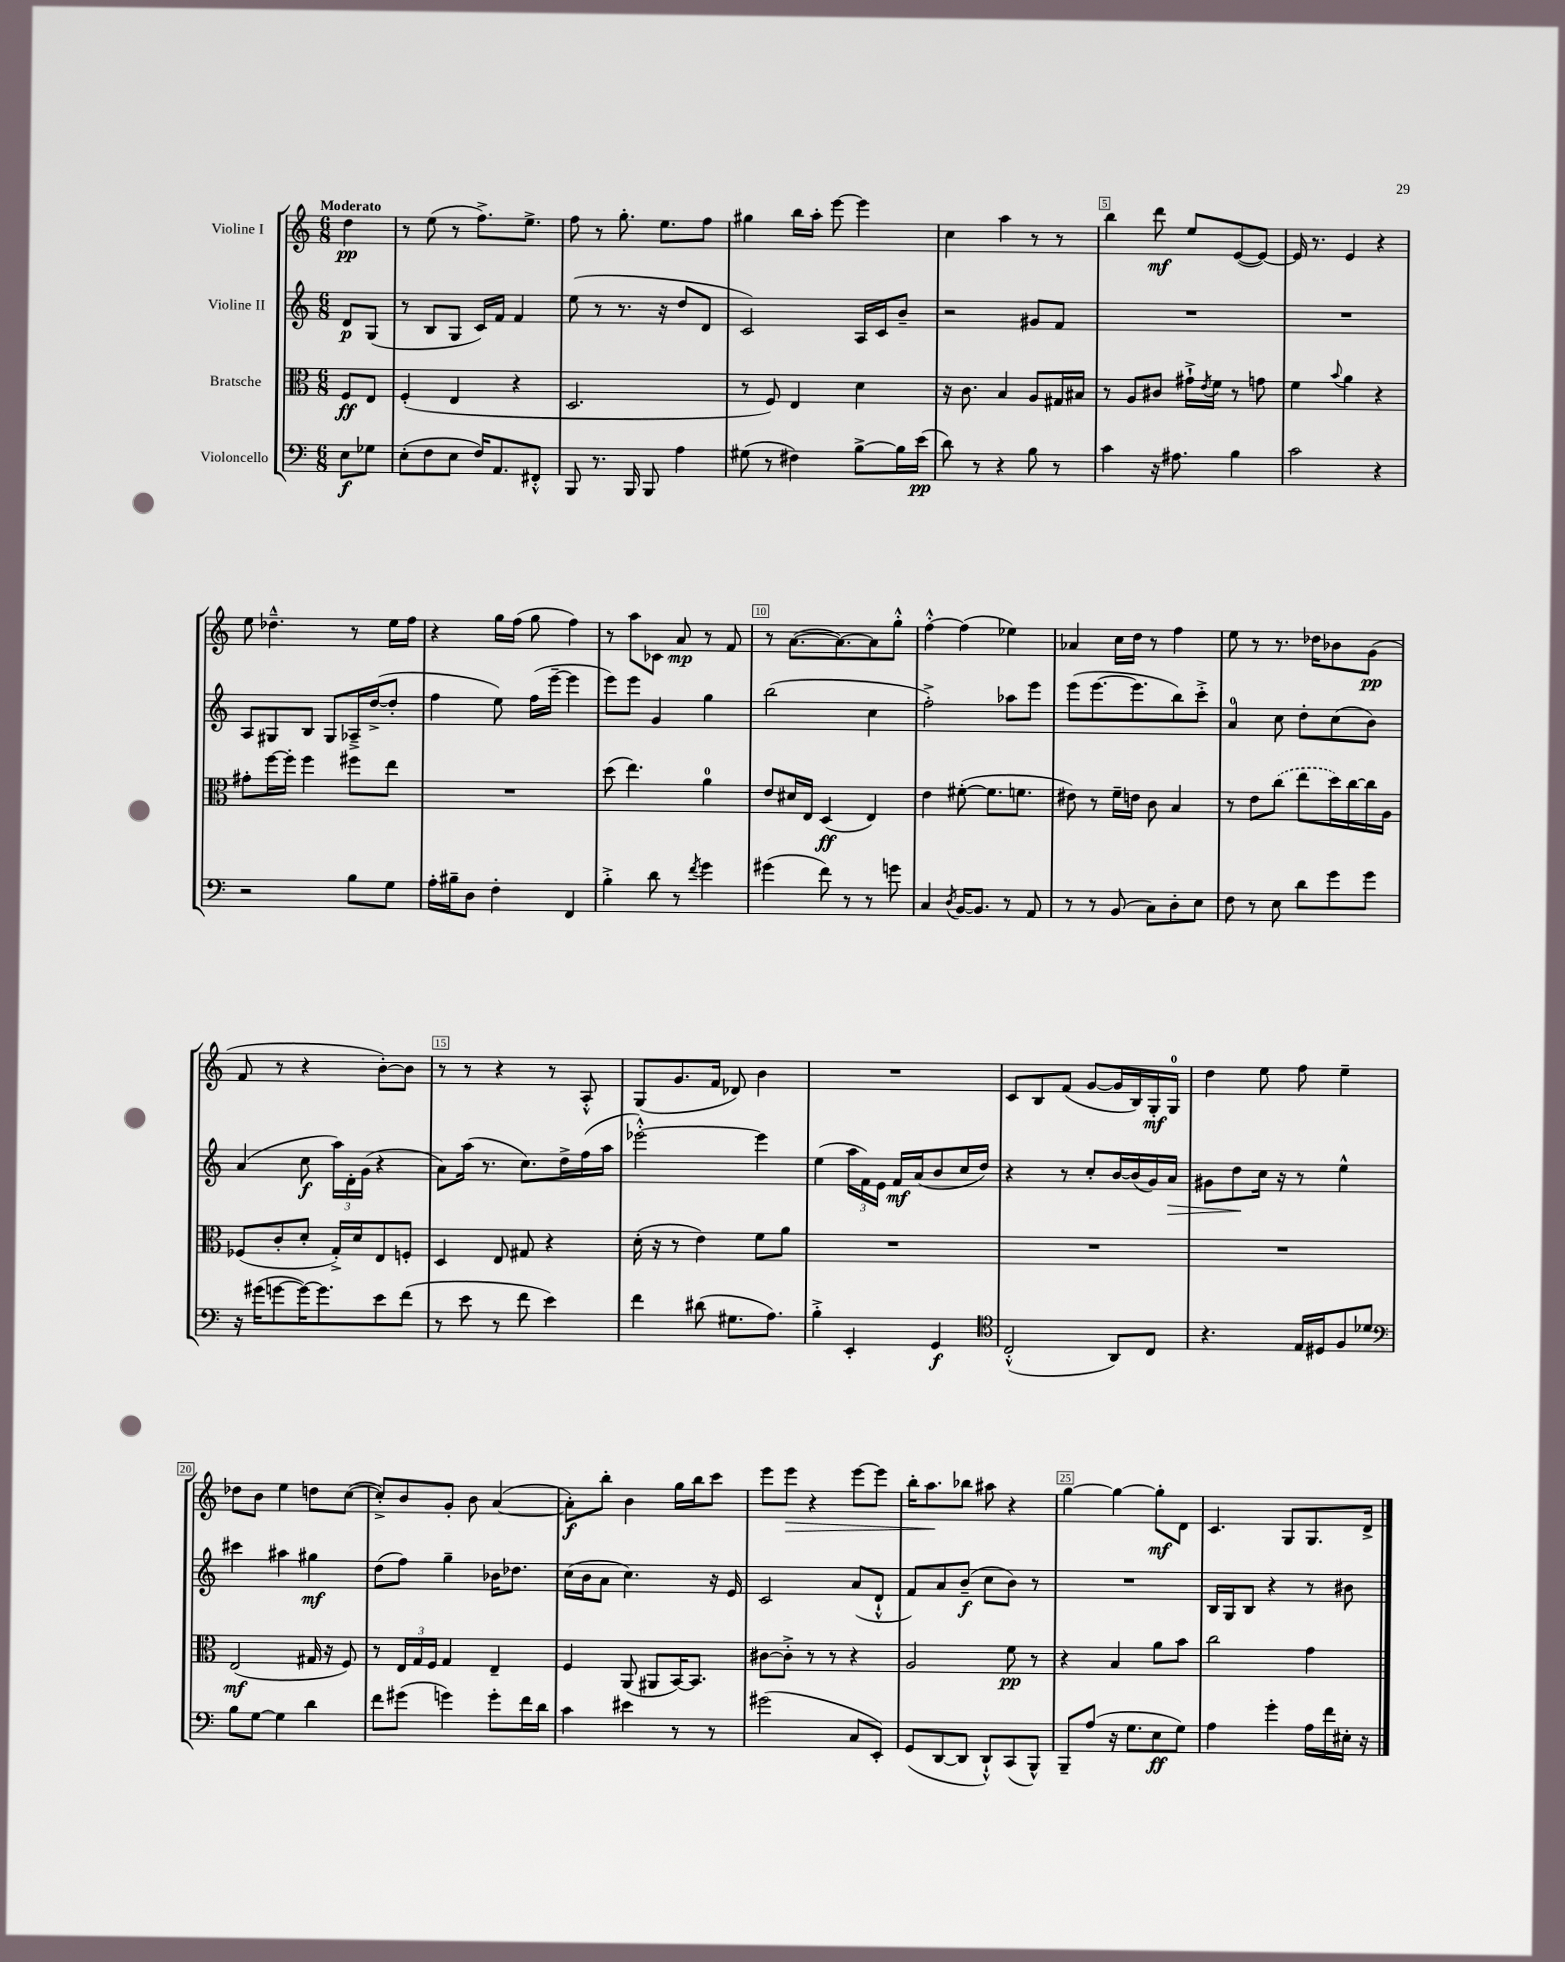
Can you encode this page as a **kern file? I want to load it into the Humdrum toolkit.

**kern	**kern	**kern	**kern
*staff4	*staff3	*staff2	*staff1
*clefF4	*clefC3	*clefG2	*clefG2
*k[]	*k[]	*k[]	*k[]
*M6/8	*M6/8	*M6/8	*M6/8
8E	8F	8d	4dd
8G-	8E	(8G	.
=	=	=	=
(8E'	(4F'	8r	8r
8F	.	8B	(8ee
8E	4E	8G	8r
16F)	.	16c)	8.ff^)
8.AA	.	16f	.
.	4r	4f	.
.	.	.	8.ee^
8FF#'^^	.	.	.
=	=	=	=
8BBB	2.D	(8ee	8ff
8.r	.	8r	8r
.	.	8.r	8.gg'
16BBB	.	.	.
8BBB	.	.	.
.	.	16r	8.ee
4A	.	8dd	.
.	.	8d	8ff
=	=	=	=
(8G#	8r	2c)	4gg#
8r	8F)	.	.
4F#)	4E	.	16bb
.	.	.	16aa'
.	.	.	[8eee
[8B^	4d	16A	4eee]
.	.	16c	.
16B]	.	8b~	.
(16e	.	.	.
=	=	=	=
8d)	16r	2r	4cc
.	8.c	.	.
8r	.	.	.
4r	4B	.	4aa
8B	8A	8g#	8r
8r	16G#	8f	8r
.	16B#	.	.
=	=	=	=
4c	8r	2.r	4bb
.	8A	.	.
16r	8c#	.	8ddd
8.A#	.	.	.
.	16g#`^	.	8ee
.	8qe	.	.
.	16f	.	.
4B	8r	.	([8e
.	8g	.	8e_)
=	=	=	=
2c	4f	2.r	16e]
.	.	.	8.r
.	8qqb	.	.
.	4a	.	4e
4r	4r	.	4r
=	=	=	=
2r	8g#'	8A	8ee
.	[16ff	8G#	4.dd-~^^
.	16ff']	.	.
.	4ff	8B	.
.	.	8G#	.
8B	8ff#	16A-~^	8r
.	.	([16dd^	.
8G	8ee	8dd']	16ee
.	.	.	16ff
=	=	=	=
16A'	2.r	4ff	4r
16B#~	.	.	.
8D	.	.	.
4F'	.	8ee)	16gg
.	.	.	(16ff
.	.	(16ff	8gg
.	.	[16eee~	.
4FF	.	4eee]	4ff)
=	=	=	=
4B'^	(8dd	8eee)	8r
.	4.ee)	8eee	8aa
8d	.	4g	8c-
8r	.	.	8a
8qf	.	.	.
4g	4a	4gg	8r
.	.	.	8f
=	=	=	=
(4g#	8e	(2bb	8r
.	16d#	.	([8.a
.	16E	.	.
8f)	(4D	.	.
.	.	.	8.a_)
8r	.	.	.
8r	4E)	4cc	8a]
8g	.	.	8gg'^^
=	=	=	=
4C	4e	2ff'^)	[4ff'^^
8qD	.	.	.
[16BB	([8f#'	.	(4ff]
8.BB]	.	.	.
.	8.f#]	.	.
8r	.	8aa-	4ee-)
.	8.f	.	.
8AA	.	8eee	.
=	=	=	=
8r	8e#)	(8eee	4a-
8r	8r	[8.eee	.
(8BB	16f~	.	16cc
.	16e	8.eee]	16dd
8C)	8c	.	8r
8D'	4B	8bb)	4ff
8E	.	8ccc'^	.
=	=	=	=
8F	8r	4a	8ee
8r	8e	.	8r
8E	(8cc	8cc	8.r
8d	8ee	8dd'	.
.	.	.	16dd-
8g	16dd)	(8cc	8b-
.	[16cc	.	.
8g	16cc]	8b)	(8g
.	16A	.	.
=	=	=	=
16r	(8F-	(4a	8f
(16g#	.	.	.
[8g	8c'	.	8r
16g_)	8d'	8cc	4r
8.g]	.	.	.
.	16G'^)	24aa)	.
.	.	24d'	.
.	16d	.	.
.	.	(24g	.
8e	8E	4r	[8b')
(8f	8F'	.	8b]
=	=	=	=
8r	4D	8a)	8r
8e	.	(16aa	8r
.	.	8.r	.
8r	8E	.	4r
8f	8G#	8.cc)	.
4e)	4r	.	8r
.	.	16dd^	.
.	.	(16ff	8A'^^
.	.	16aa	.
=	=	=	=
4f	(16d'	[2eee-'^^)	(8G
.	16r	.	.
.	8r	.	8.g
(8d#	4e)	.	.
.	.	.	16f
8.G#	.	.	8d-)
.	8f	4eee-]	4b
8.A)	.	.	.
.	8a	.	.
=	=	=	=
4B'^	2.r	(4ee	2.r
4EE'	.	24aa	.
.	.	24f)	.
.	.	24e	.
.	.	16f	.
.	.	(16a	.
4GG	.	8b	.
.	.	16cc	.
.	.	16dd)	.
=	=	=	=
*clefC4	*	*	*
(2C'^^	2.r	4r	8c
.	.	.	8B
.	.	8r	(8f
.	.	8cc'	[8g
8AA)	.	[16b	16g]
.	.	(16b]	16B)
8C	.	16g)	16G'
.	.	16a	16G
=	=	=	=
4.r	2.r	8g#	4dd
.	.	8dd	.
.	.	16cc	8ee
.	.	16r	.
16E	.	8r	8ff
16D#	.	.	.
8F	.	4ee^^	4ee~
8d-	.	.	.
=	=	=	=
*clefF4	*	*	*
8B	(2E	4ccc#	8dd-
[8G	.	.	8b
4G]	.	4aa#	4ee
4d	16G#	4gg#	8dd
.	16r	.	.
.	8F)	.	([8cc
=	=	=	=
8f	8r	(8dd	8cc'^])
(8g#	24E	8ff)	8b
.	24G	.	.
.	24F	.	.
4g)	4G	4gg~	8g'
.	.	.	8b
8g'	4E~	16b-	([4a
.	.	8.dd-	.
16f	.	.	.
16d	.	.	.
=	=	=	=
4c	4F	(16cc	8a'])
.	.	16b	.
.	.	8a	8bb'
4e#	(8AA	4.cc)	4b
.	8AA#	.	.
8r	[16BB)	.	16gg
.	8.BB]	.	16bb
8r	.	16r	8ccc
.	.	16e	.
=	=	=	=
(2g#	[8c#	2c	8eee
.	8c#'^]	.	8eee
.	8r	.	4r
.	8r	.	.
8C	4r	(8a	[8eee
8EE')	.	8d`^^	8eee]
=	=	=	=
(8GG	2A	8f)	16bb'
.	.	.	8.aa
[8DD	.	8a	.
8DD]	.	(8b~	8bb-
8DD`^^)	.	8cc	8aa#
(8CC	8f	8b)	4r
8BBB^^)	8r	8r	.
=	=	=	=
8BBB~	4r	2.r	[4gg
(8A	.	.	.
16r	4B	.	4gg_
8.G	.	.	.
8E	8a	.	8gg']
8G)	8b	.	8d
=	=	=	=
4A	2cc	16B	4.c
.	.	16G	.
.	.	8B	.
4g'	.	4r	.
.	.	.	8G
16A	4g	8r	8.G
16f	.	.	.
16E#'	.	8b#	.
16r	.	.	16d^
==	==	==	==
*-	*-	*-	*-
